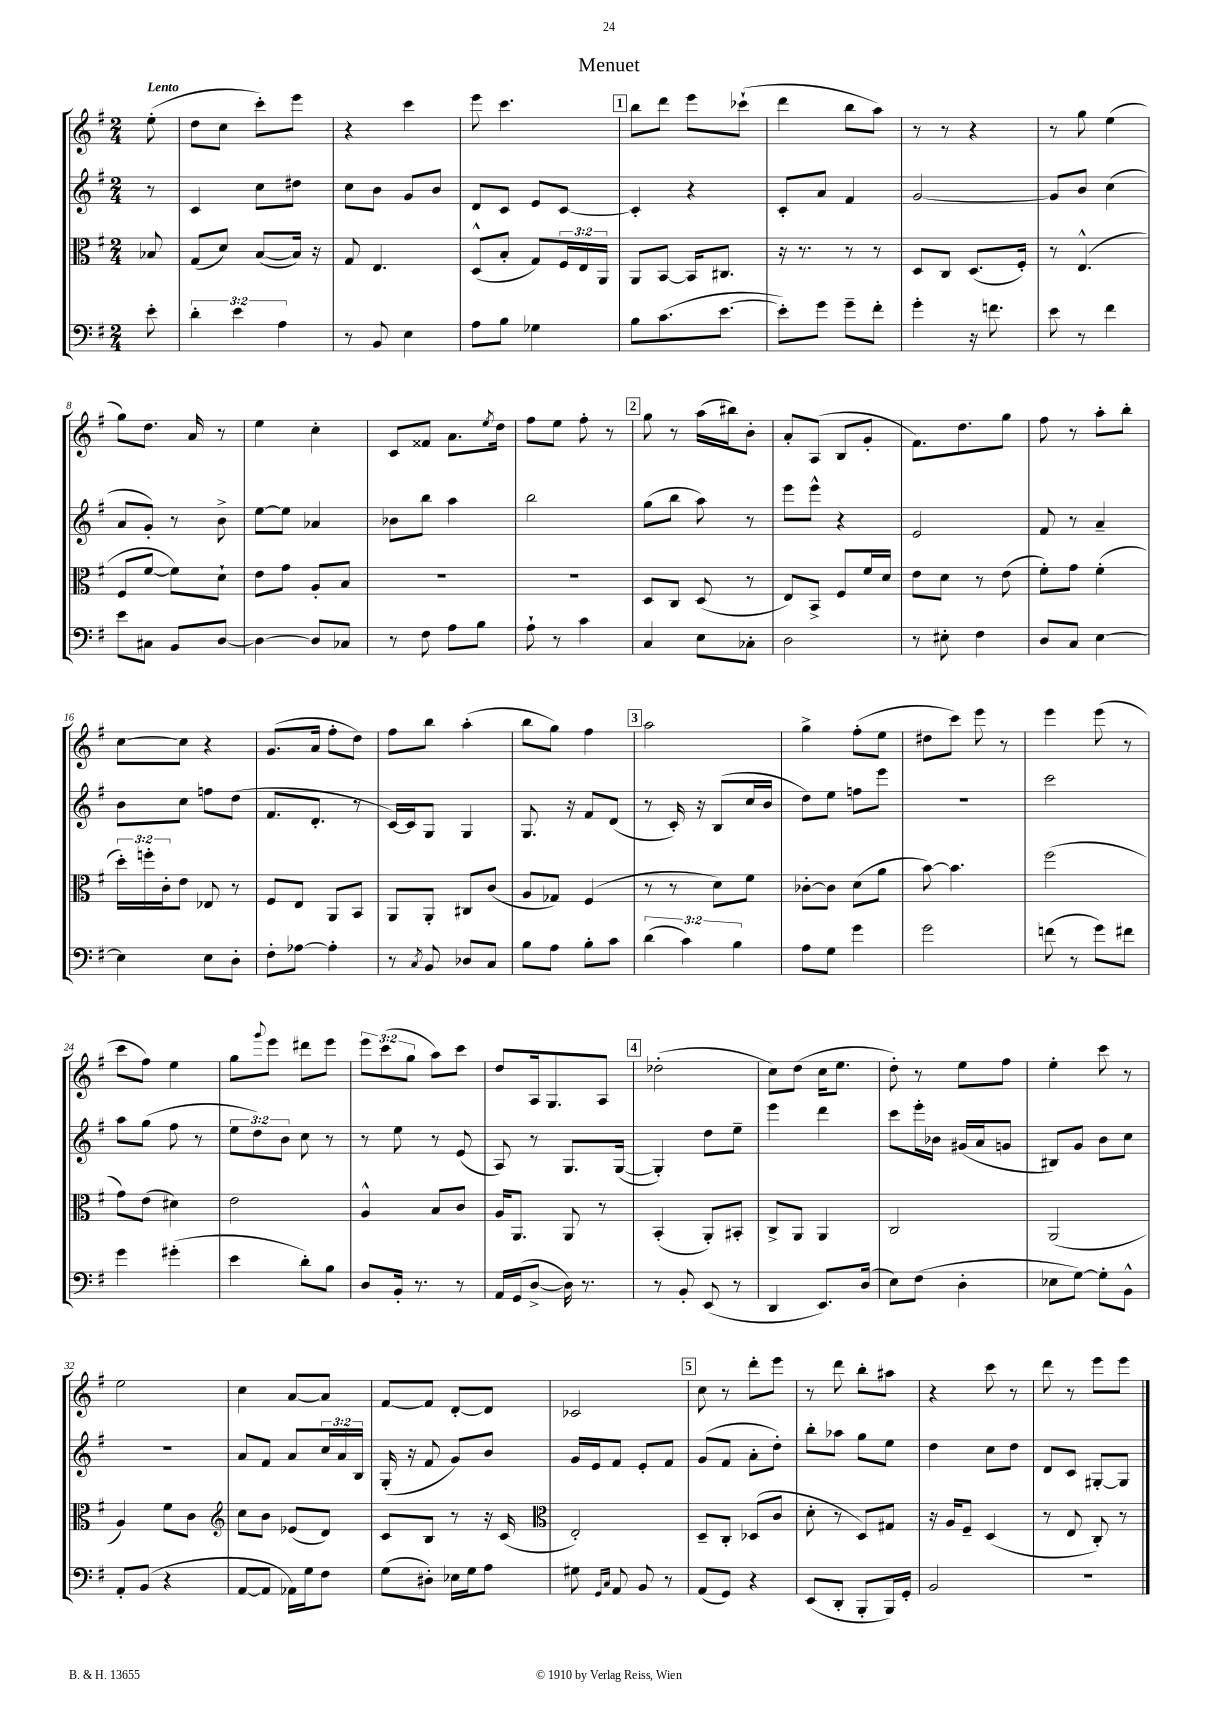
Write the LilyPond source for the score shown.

\header { title = "Menuet" }
<<
\new StaffGroup <<
\new Staff = "s0" {
    \clef treble \key g \major \numericTimeSignature \time 2/4 \override Staff.TupletNumber.text = #tuplet-number::calc-fraction-text \partial 8 \tempo "Lento"
    e''8-.( |
    d''8 c''8 c'''8-.) e'''8 |
    r4 c'''4 |
    e'''8 c'''4. |
    \mark \markup { \box "1" } b''8 d'''8 e'''8 ces'''8-!( |
    d'''4 b''8 a''8) |
    r8 r8 r4 |
    r8 g''8 e''4( |
    g''8) d''8. a'16 r8 |
    e''4 c''4-. |
    c'8 fisis'8 a'8. \acciaccatura { e''8 } d''16 |
    fis''8 e''8 fis''8-. r8 |
    \mark \markup { \box "2" } g''8 r8 a''16( bis''16) b'8-. |
    a'8-. a8( b8 g'8-. |
    fis'8.) d''8. g''8 |
    fis''8 r8 a''8-. b''8-. |
    c''8~ c''8 r4 |
    g'8.( a'16 fis''8-. d''8) |
    fis''8 b''8 a''4-.( |
    b''8 g''8) fis''4 |
    \mark \markup { \box "3" } a''2 |
    g''4-> fis''8-.( e''8 |
    dis''8 c'''8) e'''8 r8 |
    e'''4 e'''8( r8 |
    c'''8 fis''8) e''4 |
    g''8 \appoggiatura { g'''8 } e'''8 dis'''8 e'''8 |
    \tuplet 3/2 { e'''8 c'''8( g''8 } a''8) c'''8 |
    d''8 a16 g8. a8 |
    \mark \markup { \box "4" } des''2-.( |
    c''8) d''8( c''16 e''8. |
    d''8-.) r8 e''8 fis''8 |
    e''4-. c'''8 r8 |
    e''2 |
    c''4 a'8~ a'8 |
    fis'8~ fis'8 d'8~-. d'8 |
    ces'2 |
    \mark \markup { \box "5" } c''8 r8 d'''8-. e'''8 |
    r8 d'''8 b''8-. ais''8 |
    r4 c'''8 r8 |
    d'''8 r8 e'''8 e'''8 \bar "|." |
}
\new Staff = "s1" {
    \clef treble \key g \major \numericTimeSignature \time 2/4 \override Staff.TupletNumber.text = #tuplet-number::calc-fraction-text \partial 8
    r8 |
    c'4 c''8 dis''8 |
    c''8 b'8 g'8 b'8 |
    d'8 c'8 e'8 c'8~ |
    \mark \markup { \box "1" } c'4-. r4 |
    c'8-. a'8 fis'4 |
    g'2~ |
    g'8 b'8 c''4( |
    a'8 g'8-.) r8 b'8-> |
    e''8~ e''8 aes'4 |
    bes'8 b''8 a''4 |
    b''2 |
    \mark \markup { \box "2" } g''8( b''8 a''8) r8 |
    e'''8 e'''8-^ r4 |
    e'2 |
    fis'8 r8 a'4-- |
    b'8 c''8 f''8 d''8( |
    fis'8. d'8.-. r8 |
    c'16~) c'16 g8 g4 |
    g8. r16 fis'8 d'8( |
    \mark \markup { \box "3" } r8 c'16-.) r16 b8( c''16 b'16 |
    d''8) e''8 f''8 e'''8 |
    r2 |
    c'''2 |
    a''8 g''8( fis''8 r8 |
    \tuplet 3/2 { e''8 d''8) b'8 } c''8 r8 |
    r8 e''8 r8 e'8( |
    a8) r8 g8. g16~( |
    \mark \markup { \box "4" } g4-.) d''8 e''8-- |
    e'''4 d'''4 |
    c'''8 e'''16-. bes'16 gis'16( a'16 g'8 |
    bis8) g'8 b'8 c''8 |
    r2 |
    a'8 fis'8 a'8 \tuplet 3/2 { c''16 a'16 b16 } |
    g16-.( r16 fis'8 g'8) b'8 |
    g'16 e'16 fis'8 e'8-. fis'8 |
    \mark \markup { \box "5" } g'8( fis'8 a'8-. d''8-.) |
    b''8-. aes''8 g''8 e''8 |
    d''4 c''8 d''8 |
    d'8 c'8 gis8~-. gis8 \bar "|." |
}
\new Staff = "s2" {
    \clef alto \key g \major \numericTimeSignature \time 2/4 \override Staff.TupletNumber.text = #tuplet-number::calc-fraction-text \partial 8
    bes8 |
    g8( d'8) b8~( b16) r16 |
    g8 e4. |
    d8-^( b8-. g8) \tuplet 3/2 { fis16 e16 a,16 } |
    \mark \markup { \box "1" } a,8 b,8~ b,16 cis8. |
    r16 r8. r8 r8 |
    d8 c8 d8.( fis16-.) |
    r8 e4.-^( |
    fis8 fis'8~ fis'8) d'8-! |
    e'8 g'8 a8-. b8 |
    R2 |
    R2 |
    \mark \markup { \box "2" } d8 c8 d8( r8 |
    e8) b,8-> fis8 fis'16 d'16 |
    e'8 d'8 r8 e'8( |
    fis'8-.) g'8 fis'4-.( |
    \tuplet 3/2 { d''16-.) f''16-. c'16-. } e'8 ees8 r8 |
    fis8 e8 a,8 b,8 |
    a,8 a,8-. cis8 c'8( |
    a8 ges8) fis4( |
    \mark \markup { \box "3" } r8 r8 d'8) fis'8 |
    ces'8~-. ces'8 d'8( a'8 |
    b'8~) b'4. |
    fis''2( |
    g'8) e'8( dis'4) |
    e'2 |
    a4-^ b8 c'8 |
    a16 a,8. a,8 r8 |
    \mark \markup { \box "4" } b,4-.( a,8-.) bis,8-. |
    c8-> a,8 a,4 |
    c2 |
    a,2( |
    a4) fis'8 c'8 |
    \clef treble c''8 b'8 ees'8( d'8) |
    c'8 b8 r8 r16 c'16( |
    \clef alto e2-.) |
    \mark \markup { \box "5" } d8-- c8-. des8( c'8 |
    d'8-. r8 d8) gis8 |
    r16 a16 fis8-- d4( |
    r8 e8 c8-.) r8 \bar "|." |
}
\new Staff = "s3" {
    \clef bass \key g \major \numericTimeSignature \time 2/4 \override Staff.TupletNumber.text = #tuplet-number::calc-fraction-text \partial 8
    e'8-. |
    \tuplet 3/2 { d'4-. e'4 a4 } |
    r8 b,8 e4 |
    a8 b8 ges4 |
    \mark \markup { \box "1" } b8 c'8.( e'8.~ |
    e'8-.) g'8 g'8-- fis'8-. |
    g'4-. r16 f'8. |
    e'8 r8 fis'4 |
    e'8 cis8 b,8 d8~ |
    d4~ d8 ces8 |
    r8 fis8 a8 b8 |
    a8-! r8 c'4 |
    \mark \markup { \box "2" } c4 e8 ces8-. |
    d2 |
    r8 eis8-. fis4 |
    d8 c8 e4~ |
    e4 e8 d8-. |
    fis8-. aes8~ aes4-. |
    r8 \acciaccatura { c8 } b,8 des8 c8 |
    b8 a8 b8-. c'8 |
    \mark \markup { \box "3" } \tuplet 3/2 { d'4( c'4) b4 } |
    a8 g8 g'4 |
    g'2 |
    f'8( r8 g'8) fis'8 |
    g'4 gis'4-.( |
    e'4 d'8-.) b8 |
    d8 b,16-. r8. r8 |
    a,16 g,16( d8~-> d16) r8. |
    \mark \markup { \box "4" } r8 b,8-. e,8( r8 |
    d,4 e,8.) d16( |
    e8) fis8( d4-. |
    ees8 g8~) g8-. b,8-^ |
    a,8-. b,8( r4 |
    a,8~ a,8 aes,16) g16 fis8 |
    g8( dis8-.) ees16 g16 a8 |
    gis8 \grace { g,16 c16 } a,8 b,8 r8 |
    \mark \markup { \box "5" } a,8( g,8) r4 |
    e,8( d,8-. b,,8-. b,,16) g,16-. |
    b,2 |
    r2 \bar "|." |
}
>>
>>
